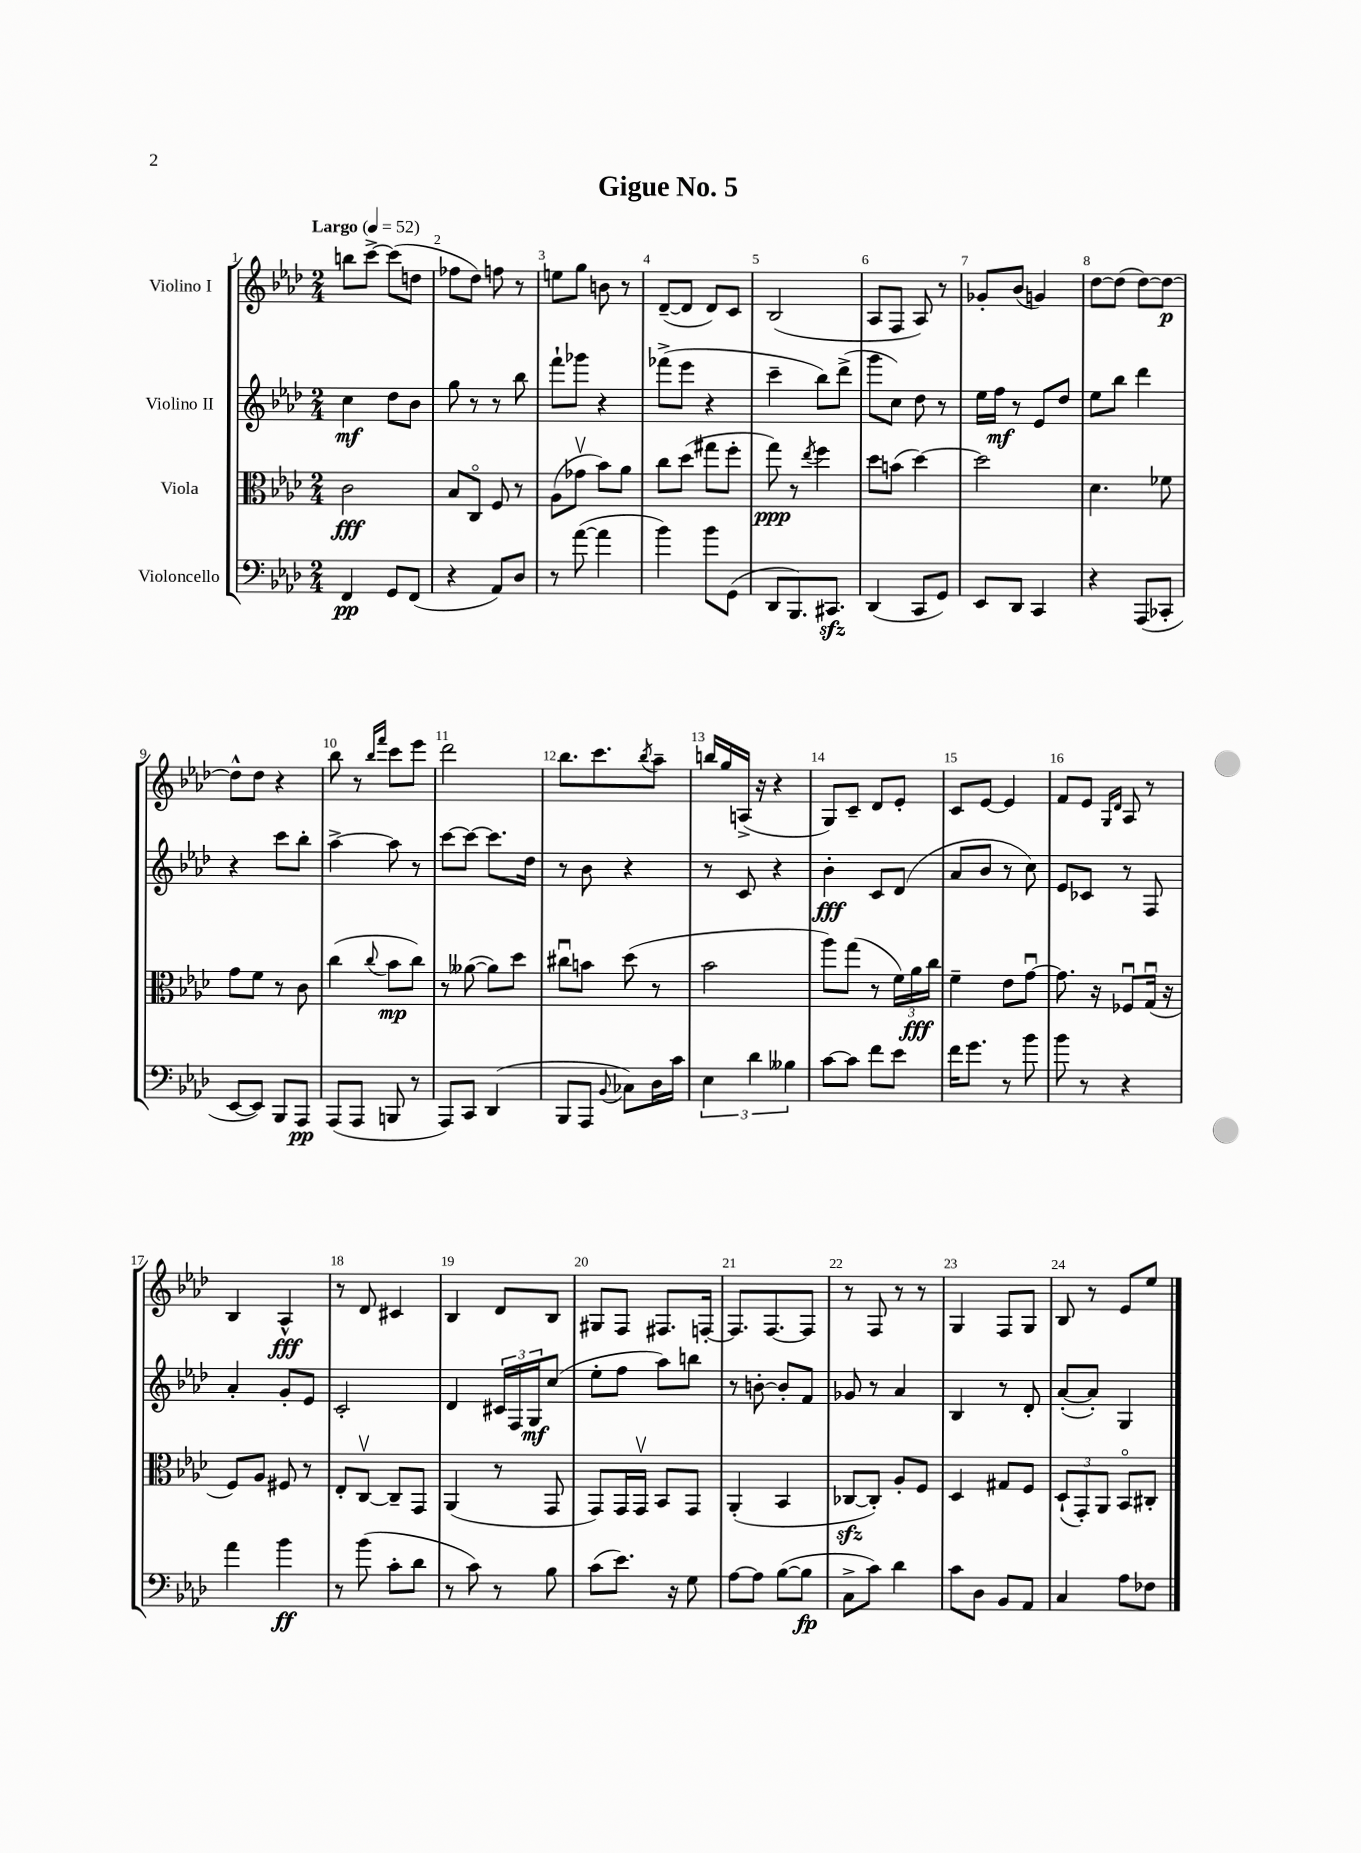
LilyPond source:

\header { title = "Gigue No. 5" }
<<
\new StaffGroup <<
\new Staff = "s0" \with { instrumentName = "Violino I" } {
    \clef treble \key aes \major \numericTimeSignature \time 2/4 \tempo "Largo" 4 = 52
    b''8 c'''8~-> c'''8( d''8 |
    fes''8 des''8) f''8 r8 |
    e''8 g''8 b'8 r8 |
    des'8~--( des'8 des'8) c'8 |
    bes2( |
    aes8 f8 aes8) r8 |
    ges'8-. bes'8( g'4) |
    des''8~ des''8( des''8~) des''8~\p |
    des''8-^ des''8 r4 |
    bes''8 r8 \grace { bes''16 f'''16 } c'''8 ees'''8 |
    des'''2 |
    bes''8. c'''8. \acciaccatura { bes''8 } aes''8-- |
    b''16 g''16 a16->( r16 r4 |
    g8) c'8-- des'8 ees'8-. |
    c'8 ees'8~ ees'4 |
    f'8 ees'8 \grace { g16 des'16 } aes8 r8 |
    bes4 aes4-^\fff |
    r8 des'8 cis'4 |
    bes4 des'8 bes8 |
    gis8 f8 fis8. f16~-. |
    f8. f8.~ f8 |
    r8 f8 r8 r8 |
    g4 f8 g8 |
    bes8 r8 ees'8 ees''8 \bar "|." |
}
\new Staff = "s1" \with { instrumentName = "Violino II" } {
    \clef treble \key aes \major \numericTimeSignature \time 2/4
    c''4\mf des''8 bes'8 |
    g''8 r8 r8 bes''8 |
    f'''8-! ges'''8 r4 |
    fes'''8->( ees'''8 r4 |
    c'''4-- bes''8) des'''8->( |
    g'''8 c''8) des''8 r8 |
    ees''16 f''16\mf r8 ees'8 des''8 |
    ees''8 bes''8 des'''4 |
    r4 c'''8 bes''8-. |
    aes''4~-> aes''8 r8 |
    c'''8~ c'''8~ c'''8. des''16 |
    r8 bes'8 r4 |
    r8 c'8 r4 |
    bes'4-.\fff c'8 des'8( |
    aes'8 bes'8 r8 c''8) |
    ees'8 ces'8 r8 f8 |
    aes'4-. g'8-. ees'8 |
    c'2-. |
    des'4 \tuplet 3/2 { cis'16 f16 g16\mf } c''8( |
    ees''8-. f''8 aes''8) b''8 |
    r8 b'8~-. b'8-. f'8 |
    ges'8 r8 aes'4 |
    bes4 r8 des'8-. |
    aes'8~-.( aes'8-.) g4 \bar "|." |
}
\new Staff = "s2" \with { instrumentName = "Viola" } {
    \clef alto \key aes \major \numericTimeSignature \time 2/4
    c'2\fff |
    bes8 c8\flageolet f8 r8 |
    aes8( ges'8\upbow bes'8) aes'8 |
    c''8 des''8( gis''8 f''8-. |
    g''8\ppp) r8 \acciaccatura { ees''8 } f''4 |
    des''8 b'8( des''4~) |
    des''2 |
    des'4. fes'8 |
    g'8 f'8 r8 c'8 |
    c''4( \appoggiatura { c''8 } bes'8\mp c''8) |
    r8 aeses'8~( aeses'8) des''8 |
    cis''8\downbow b'8 des''8( r8 |
    bes'2 |
    aes''8) g''8( r8 \tuplet 3/2 { f'16) aes'16\fff c''16 } |
    f'4-- ees'8 g'8~\downbow |
    g'8. r16 fes8\downbow g16\downbow( r16 |
    f8) aes8 fis8 r8 |
    ees8-. c8~\upbow c8-- g,8 |
    aes,4( r8 g,8 |
    g,8) g,16 g,16\upbow bes,8 g,8 |
    aes,4-.( bes,4 |
    ces8~\sfz ces8-.) aes8-. f8 |
    des4 gis8 f8 |
    \tuplet 3/2 { des8-!( g,8-.) aes,8 } bes,8\flageolet cis8-. \bar "|." |
}
\new Staff = "s3" \with { instrumentName = "Violoncello" } {
    \clef bass \key aes \major \numericTimeSignature \time 2/4
    f,4\pp g,8 f,8( |
    r4 aes,8) des8 |
    r8 aes'8~( aes'4 |
    bes'4) bes'8 g,8( |
    des,8 bes,,8.) cis,8.\sfz |
    des,4( c,8 g,8) |
    ees,8 des,8 c,4 |
    r4 aes,,8( ces,8-. |
    ees,8~ ees,8) bes,,8 aes,,8\pp |
    aes,,8( aes,,8 b,,8 r8 |
    aes,,8) c,8 des,4( |
    bes,,8 aes,,8 \appoggiatura { bes,8 } ces8) des16 c'16 |
    \tuplet 3/2 { ees4 des'4 beses4 } |
    c'8~ c'8 f'8 ees'8 |
    f'16 g'8. r8 bes'8 |
    bes'8 r8 r4 |
    aes'4 bes'4\ff |
    r8 bes'8( c'8-. des'8 |
    r8 c'8) r8 bes8 |
    c'8( ees'8.) r16 g8 |
    aes8~ aes8 bes8~( bes8\fp |
    c8-> c'8) des'4 |
    c'8 des8 bes,8 aes,8 |
    c4 aes8 fes8 \bar "|." |
}
>>
>>
\layout { \context { \Score \override BarNumber.break-visibility = ##(#f #t #t) barNumberVisibility = #all-bar-numbers-visible } }
